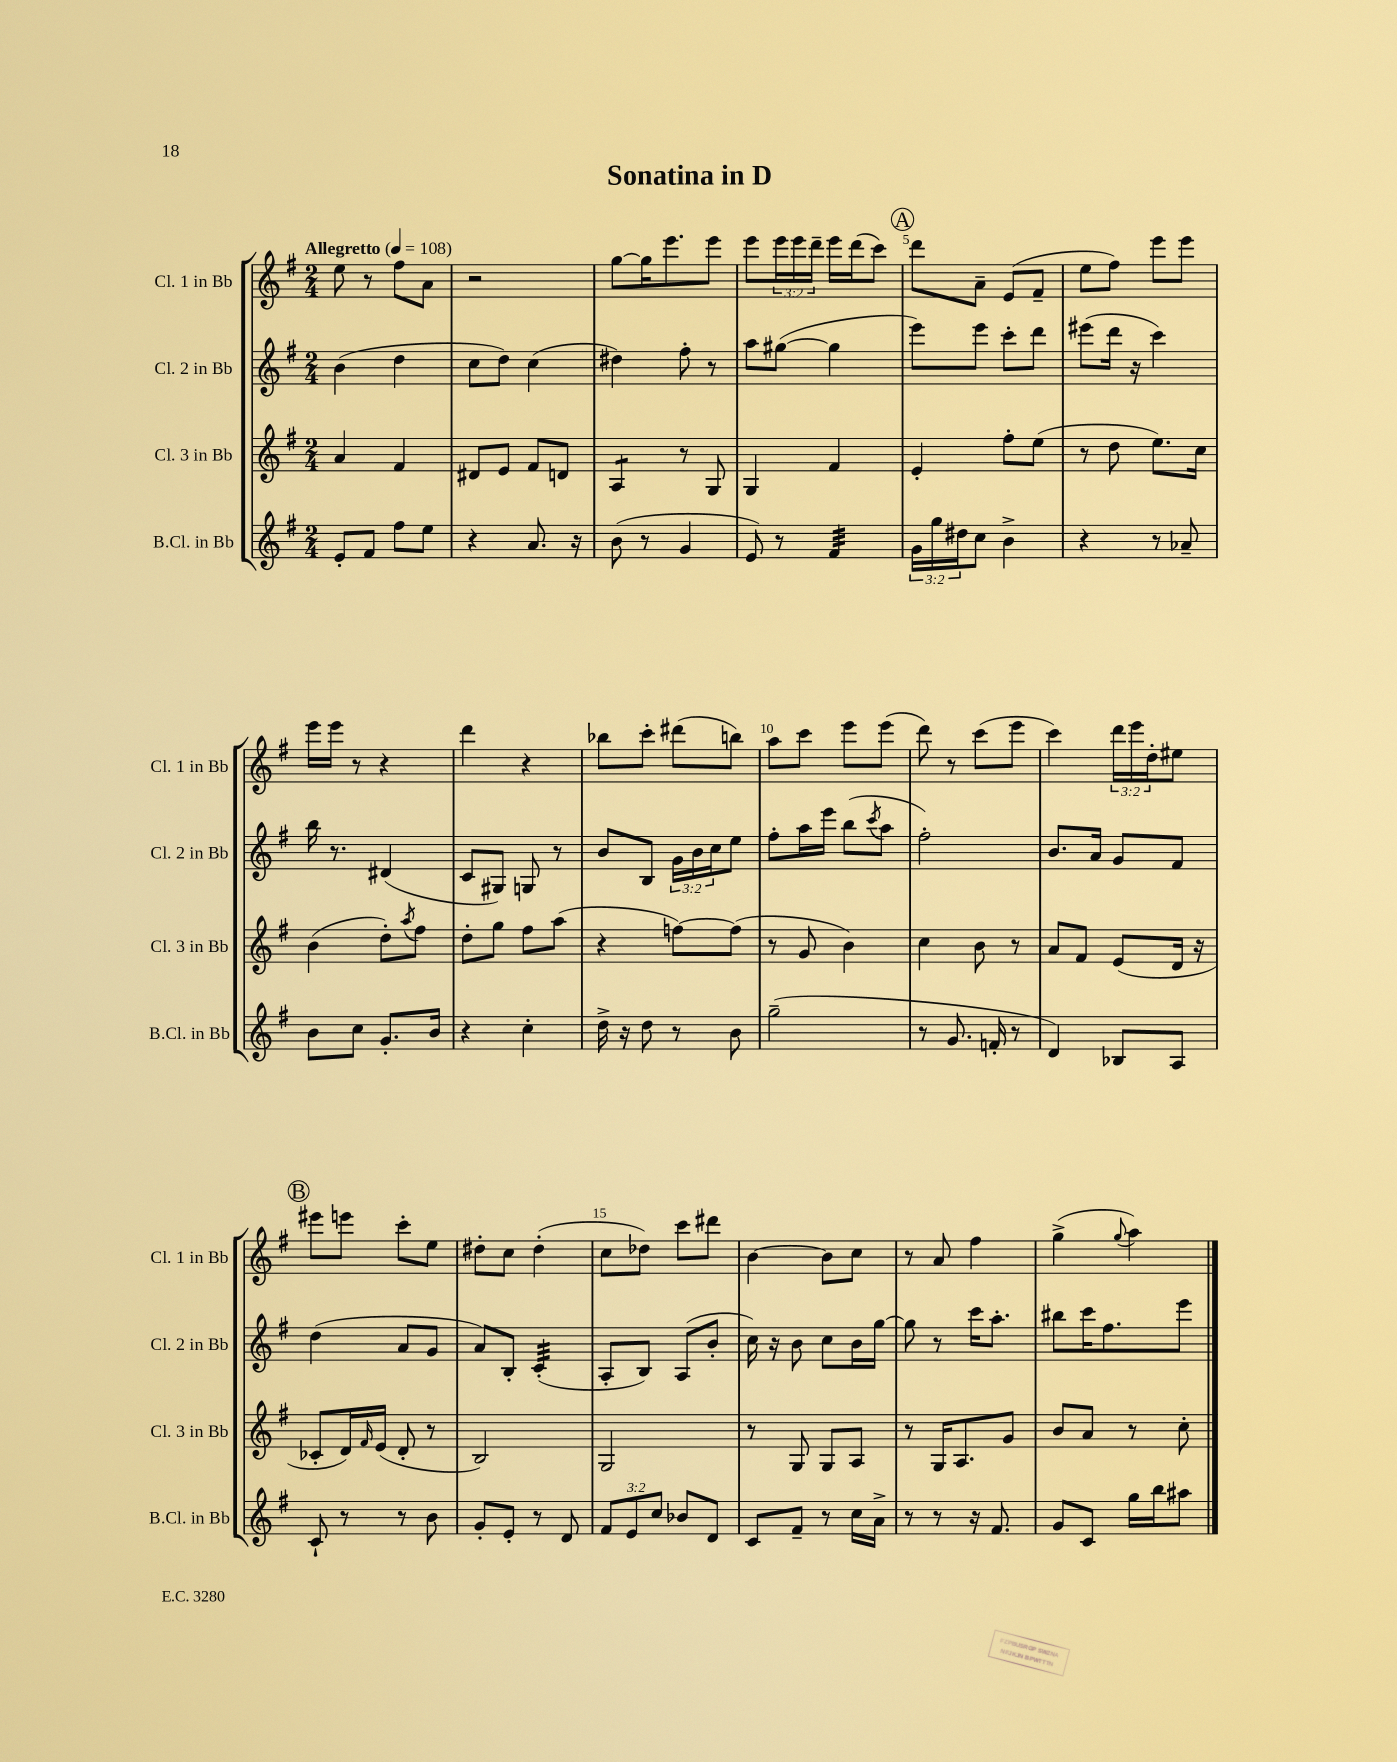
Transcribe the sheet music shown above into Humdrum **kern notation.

**kern	**kern	**kern	**kern
*staff4	*staff3	*staff2	*staff1
*clefG2	*clefG2	*clefG2	*clefG2
*k[f#]	*k[f#]	*k[f#]	*k[f#]
*M2/4	*M2/4	*M2/4	*M2/4
*MM108	*MM108	*MM108	*MM108
8e'	4a	(4b	8ee
8f#	.	.	8r
8ff#	4f#	4dd	8ff#
8ee	.	.	8a
=	=	=	=
4r	8d#	8cc	2r
.	8e	8dd)	.
8.a	8f#	(4cc	.
.	8d	.	.
16r	.	.	.
=	=	=	=
(8b	4A	4dd#)	[8gg
8r	.	.	16gg]
.	.	.	8.eee
4g	8r	8ff#'	.
.	8G	8r	8eee
=	=	=	=
8e)	4G	8aa	8eee
8r	.	([8gg#	24eee
.	.	.	24eee
.	.	.	24ddd~
4f#	4f#	4gg#]	16eee
.	.	.	(16ddd
.	.	.	8ccc)
=	=	=	=
24g	4e'	8eee)	8ddd
24gg	.	.	.
24dd#	.	.	.
8cc	.	8eee	8a~
4b^	8ff#'	8ccc'	(8e
.	(8ee	8ddd	8f#~
=	=	=	=
4r	8r	(8eee#	8ee
.	8dd	16ddd	8ff#)
.	.	16r	.
8r	8.ee)	4ccc)	8eee
8a-~	.	.	8eee
.	16cc	.	.
=	=	=	=
8b	(4b	16bb	16eee
.	.	8.r	16eee
8cc	.	.	8r
8.g'	8dd')	(4d#	4r
.	8qaa	.	.
.	8ff#	.	.
16b	.	.	.
=	=	=	=
4r	8dd'	8c	4ddd
.	8gg	8G#)	.
4cc'	8ff#	8G	4r
.	(8aa	8r	.
=	=	=	=
16dd^	4r	8b	8bb-
16r	.	.	.
8dd	.	8B	8ccc'
8r	[8ff)	24g	(8ddd#
.	.	24b	.
.	.	24cc	.
8b	(8ff]	8ee	8bb)
=	=	=	=
(2gg~	8r	8ff#'	8aa
.	8g	16aa	8ccc
.	.	16eee	.
.	4b)	(8bb	8eee
.	.	8qccc	.
.	.	8aa	(8eee
=	=	=	=
8r	4cc	2ff#')	8ddd)
8.g	.	.	8r
.	8b	.	(8ccc
16f'	.	.	.
8r	8r	.	8eee
=	=	=	=
4d)	8a	8.b	4ccc)
.	8f#	.	.
.	.	16a	.
8B-	(8e	8g	24ddd
.	.	.	24eee
.	.	.	24dd'
8A	16d	8f#	8ee#
.	16r	.	.
=	=	=	=
8c`	8c-'	(4dd	8eee#
8r	16d)	.	8eee
.	16qqf#	.	.
.	(16e	.	.
8r	8d'	8a	8ccc'
8b	8r	8g	8ee
=	=	=	=
8g'	2B)	8a)	8dd#'
8e'	.	8B'	8cc
8r	.	(4c'	(4dd#'
8d	.	.	.
=	=	=	=
12f#	2G	8A'	8cc
12e	.	.	.
.	.	8B)	8dd-)
12cc	.	.	.
8b-	.	(8A	8ccc
8d	.	8b'	8ddd#
=	=	=	=
8c	8r	16cc)	[4b
.	.	16r	.
8f#~	8G	8b	.
8r	8G	8cc	8b]
16cc	8A	16b	8cc
16a^	.	[16gg	.
=	=	=	=
8r	8r	8gg]	8r
8r	16G	8r	8a
.	8.A	.	.
16r	.	16ccc	4ff#
8.f#	.	8.aa'	.
.	8g	.	.
=	=	=	=
8g	8b	8bb#	(4gg^
8c	8a	16ccc	.
.	.	8.ff#	.
.	.	.	8qqgg
16gg	8r	.	4aa)
16bb	.	.	.
8aa#	8cc'	8eee	.
==	==	==	==
*-	*-	*-	*-
